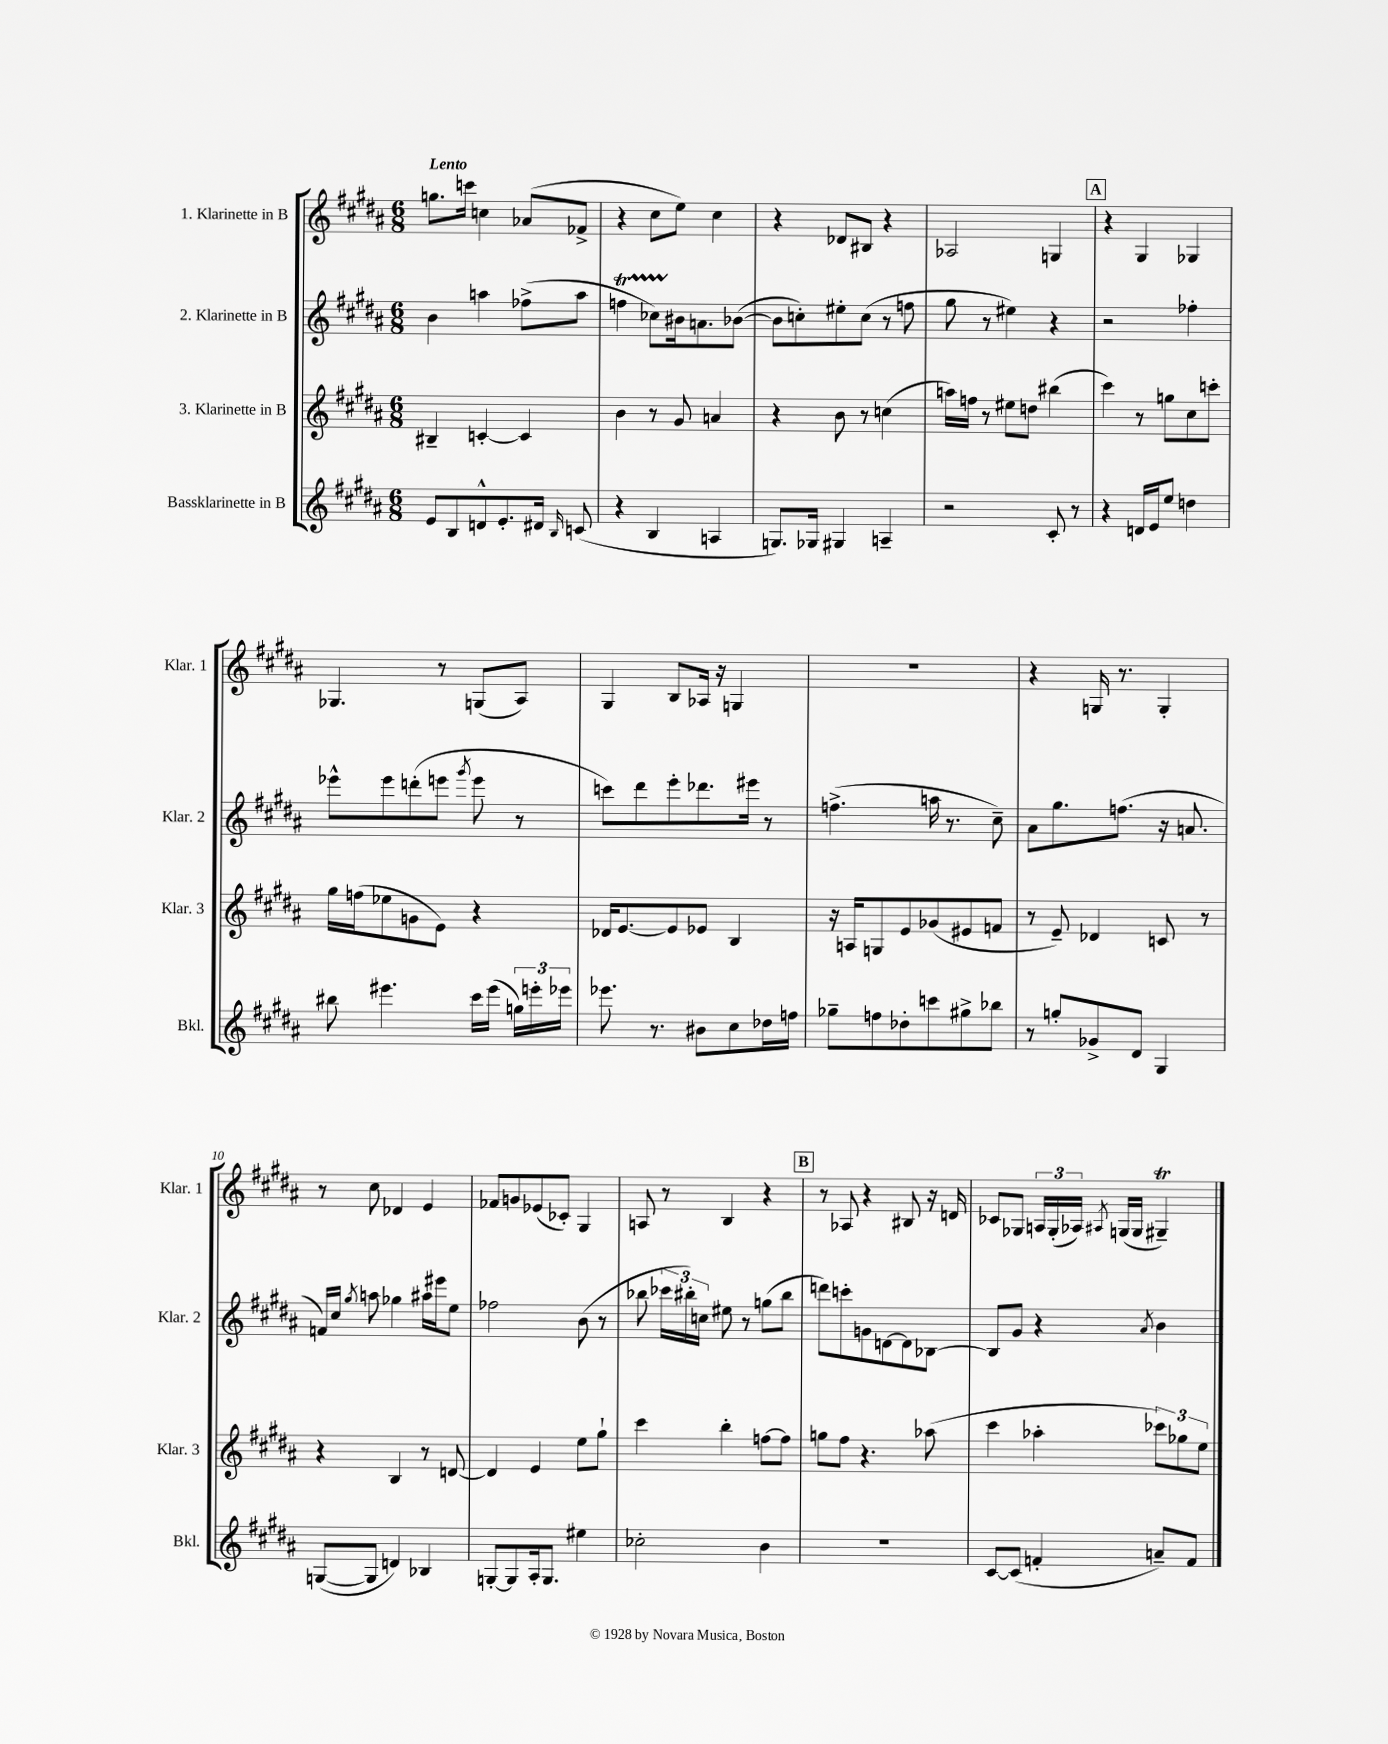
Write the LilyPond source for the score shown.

<<
\new StaffGroup <<
\new Staff = "s0" \with { instrumentName = "1. Klarinette in B" shortInstrumentName = "Klar. 1" } {
    \clef treble \key b \major \numericTimeSignature \time 6/8 \tempo "Lento"
    \autoBeamOff g''8.[ c'''16] c''4 aes'8[( fes'8]-> |
    r4 cis''8[ e''8]) cis''4 |
    r4 des'8[ bis8] r4 |
    aes2 g4 |
    \mark \markup { \box "A" } r4 gis4 ges4 |
    ges4. r8 g8[( ais8]) |
    gis4 b8[ aes16] r16 g4 |
    R2. |
    r4 g16 r8. g4-. |
    r8 cis''8 des'4 e'4 |
    fes'8[ g'8 ees'8( ces'8]-.) gis4 |
    a8 r8 b4 r4 |
    \mark \markup { \box "B" } r8 aes8 r4 bis8 r16 d'16 |
    ces'8[ ges8] \tuplet 3/2 { a16[ ges16-.( aes16]) } \acciaccatura { ais8 } g16[( g16] gis4--\trill) \bar "|." |
}
\new Staff = "s1" \with { instrumentName = "2. Klarinette in B" shortInstrumentName = "Klar. 2" } {
    \clef treble \key b \major \numericTimeSignature \time 6/8
    \autoBeamOff b'4 a''4 fes''8[->( a''8] |
    f''4\startTrillSpan ces''8[) bis'16\stopTrillSpan a'8. bes'8]~( |
    bes'8[ c''8-.) eis''8-. c''8]( r8 f''8 |
    gis''8 r8 eis''4) r4 |
    \mark \markup { \box "A" } r2 fes''4-. |
    ees'''8[-^ ees'''8 d'''8-.( e'''8] \acciaccatura { gis'''8 } e'''8 r8 |
    c'''8[) dis'''8 e'''8-. des'''8. eis'''16] r8 |
    f''4.->( a''16 r8. cis''8--) |
    ais'8[ gis''8. f''8.]( r16 a'8. |
    f'16[) cis''16] \acciaccatura { gis''8 } a''8 ges''4 ais''16[ eis'''16 e''8] |
    fes''2 b'8( r8 |
    bes''8 \tuplet 3/2 { ces'''16[ bis''16-.) c''16] } eis''8 r8 g''8[( bis''8] |
    \mark \markup { \box "B" } d'''8[) c'''8-. g'8 d'8~ d'8 bes8]~ |
    bes8[ gis'8] r4 \acciaccatura { ais'8 } b'4 \bar "|." |
}
\new Staff = "s2" \with { instrumentName = "3. Klarinette in B" shortInstrumentName = "Klar. 3" } {
    \clef treble \key b \major \numericTimeSignature \time 6/8
    \autoBeamOff bis4-- c'4~-. c'4 |
    b'4 r8 gis'8 a'4 |
    r4 b'8 r8 c''4( |
    a''16[) f''16] r8 eis''8[ d''8] bis''4( |
    \mark \markup { \box "A" } cis'''4) r8 g''8[ cis''8 c'''8]-. |
    gis''16[ f''16( ees''8 g'8 e'8]) r4 |
    des'16[ e'8.~ e'8 ees'8] b4 |
    r16 a16[ g8 e'8 ges'8( eis'8 f'8] |
    r8 e'8--) des'4 c'8 r8 |
    r4 b4 r8 d'8~ |
    d'4 e'4 e''8[ gis''8]-! |
    cis'''4 b''4-. f''8[~ f''8] |
    \mark \markup { \box "B" } g''8[ fis''8] r4. aes''8( |
    cis'''4 aes''4-. \tuplet 3/2 { ces'''8[) ges''8 e''8] } \bar "|." |
}
\new Staff = "s3" \with { instrumentName = "Bassklarinette in B" shortInstrumentName = "Bkl." } {
    \clef treble \key b \major \numericTimeSignature \time 6/8
    \autoBeamOff e'8[ b8 d'8-^ e'8.-. dis'16] \grace { b16 } c'8( |
    r4 b4 a4 |
    g8.[) ges16] gis4 a4-- |
    r2 cis'8-. r8 |
    \mark \markup { \box "A" } r4 d'16[ e'16 e''8] d''4 |
    bis''8 eis'''4. cis'''16[ eis'''16]( \tuplet 3/2 { g''16[) e'''16-. ees'''16] } |
    ees'''8. r8. bis'8[ cis''8 des''16 f''16] |
    ges''8[-- f''8 des''8-. c'''8 gis''8-> bes''8] |
    r8 g''8[-. ges'8-> dis'8] gis4 |
    g8[~( g8] d'4) bes4 |
    g8[~-. g8 ais16-. g8.] eis''4 |
    ces''2-. b'4 |
    \mark \markup { \box "B" } R2. |
    cis'8[~ cis'8]( f'4-. a'8[--) f'8] \bar "|." |
}
>>
>>
\layout { \context { \Score \override BarNumber.break-visibility = ##(#f #t #t) barNumberVisibility = #(every-nth-bar-number-visible 5) } }
